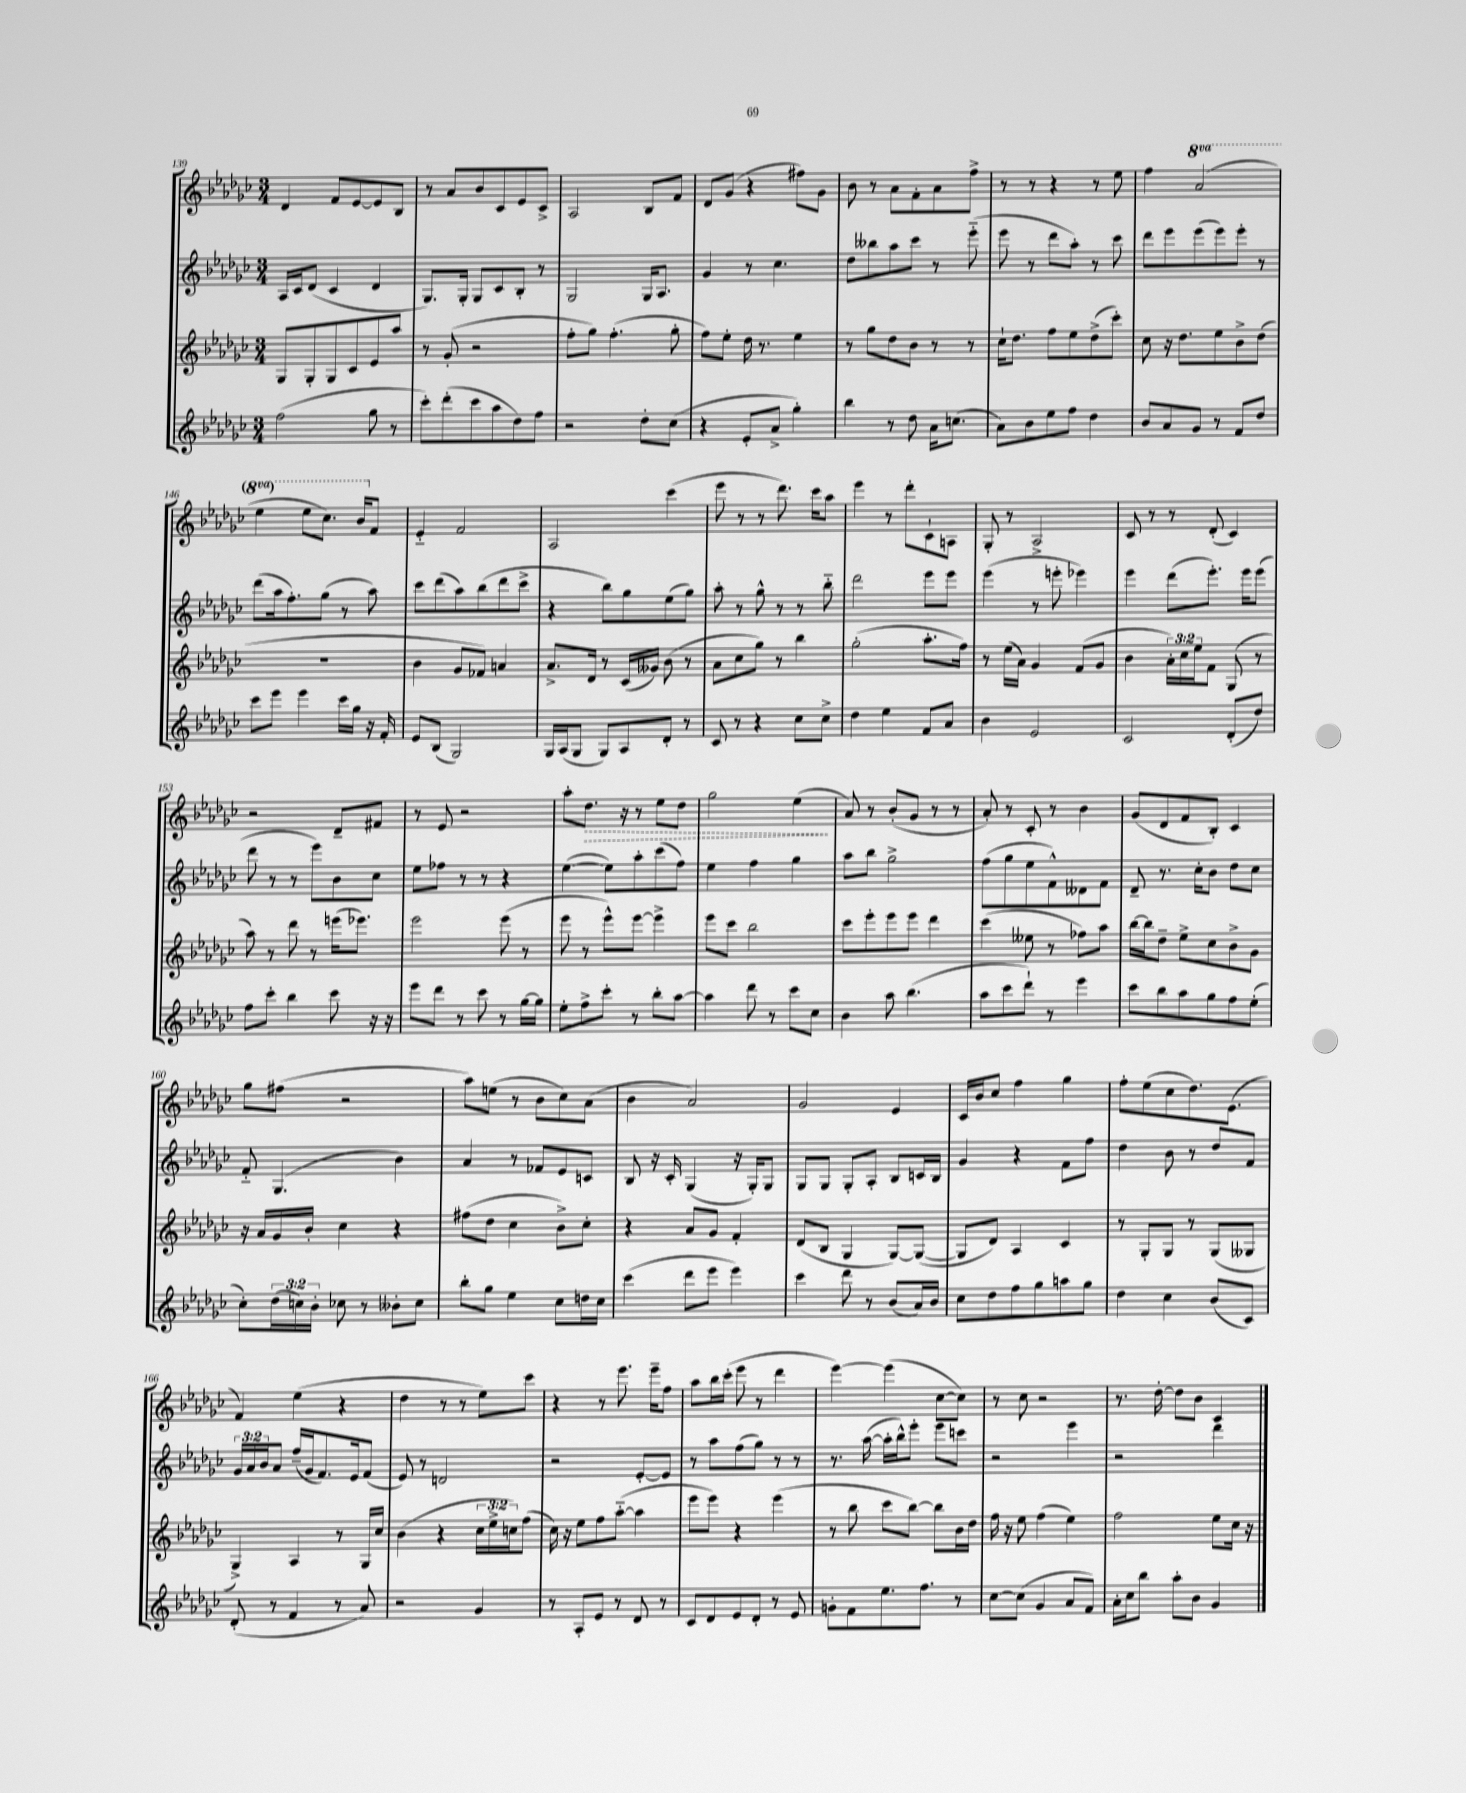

**kern	**kern	**kern	**kern
*staff4	*staff3	*staff2	*staff1
*clefG2	*clefG2	*clefG2	*clefG2
*k[b-e-a-d-g-c-]	*k[b-e-a-d-g-c-]	*k[b-e-a-d-g-c-]	*k[b-e-a-d-g-c-]
*M3/4	*M3/4	*M3/4	*M3/4
(2ff	8G-	16A-	4d-
.	.	16c-	.
.	8G-'	(8d-	.
.	8G-	4c-	8f
.	8c-	.	[8e-
8gg-	8e-	4d-	8e-]
8r	8aa-	.	8B-
=	=	=	=
8ccc-')	8r	8.G-)	8r
(8ddd-'	(8g-'	.	8a-
.	.	16G-'	.
8ccc-	2r	8G-	8b-
8aa-	.	8c-	8c-
8dd-)	.	8B-'	8e-
8ff	.	8r	8c-^
=	=	=	=
2r	8ff'	2G-	2A-
.	8gg-)	.	.
.	(4.ff'	.	.
8dd-'	.	16G-	8B-
.	.	8.A-	.
(8cc-	8gg-'	.	8f
=	=	=	=
4r	8ff)	4g-	8d-
.	8ee-'	.	(8g-
8e-'	16dd-	8r	4r
.	8.r	.	.
8a-^	.	4.cc-	.
4gg-')	4ee-	.	8ff#)
.	.	.	8g-
=	=	=	=
4bb-	8r	8dd-	8b-
.	8gg-	8bb--	8r
8r	8dd-	8aa-	8a-
8dd-	8b-	8ccc-	8f'
16a-	8r	8r	8a-
(8.cc	.	.	.
.	8r	(8eee-'~	8ff^
=	=	=	=
8a-)	16cc-`	8eee-	8r
.	8.dd-	.	.
8b-	.	8r	8r
8ee-	8ff	8ddd-	4r
8ff	8ee-	8aa-')	.
4dd-	(8dd-^	8r	8r
.	8ccc-')	8ccc-	8ee-
=	=	=	=
8b-	8cc-	8ddd-	4ff
8a-	16r	8eee-	.
.	8.dd-	.	.
8g-	.	(8eee-	(2aa-
8r	8ee-	8eee-)	.
8f	8b-^	8eee-'	.
8dd-	(8dd-	8r	.
=	=	=	=
8ccc-	2.r	(8ddd-	4eee-
8eee-	.	16aa-	.
.	.	8.ff')	.
4eee-	.	.	8eee-
.	.	(8gg-	8.ccc-)
16ccc-	.	8r	.
16gg-	.	.	16bb-
16r	.	8aa-)	8f
16f'	.	.	.
=	=	=	=
8e-	4b-	8ccc-	4e-'~
(8B-	.	(8ddd-	.
2G-)	8g-	8aa-)	2f
.	8f-)	(8bb-	.
.	4a	8ddd-	.
.	.	8ccc-^	.
=	=	=	=
16G-	8.a-^	4r	2A-
(16A-	.	.	.
8G-	.	.	.
.	16d-	.	.
8G-)	8r	8bb-)	.
8A-	(16c-	8gg-	.
.	16g--)	.	.
8d-'	(8b-	(8ee-	(4ccc-
8r	8r	8gg-)	.
=	=	=	=
8c-	8a-	8aa-'	8eee-
8r	8cc-	8r	8r
4r	8gg-)	8gg-^^	8r
.	8r	8r	8.ddd-)
8cc-	4bb-	8r	.
.	.	.	16ccc-
8cc-^	.	8bb-'~	8aa-
=	=	=	=
4dd-	(2gg-'	2ddd-	4eee-
4ee-	.	.	8r
.	.	.	8ddd-'
8f	8.aa-'	8eee-	8c-`
8a-	.	8eee-	8A
.	16ff)	.	.
=	=	=	=
4b-	8r	(4eee-	8G-'
.	(16ee-	.	8r
.	16a-)	.	.
2e-	4g-	8r	2A-^
.	.	8eee'	.
.	(8f	4eee-)	.
.	8g-	.	.
=	=	=	=
2c-	4b-	4eee-	8c-
.	.	.	8r
.	24a-')	(8ddd-	8r
.	24cc-	.	.
.	24ee-	.	.
.	8f	8.eee-')	(8d-'
(8d-'	(8G-	.	4c-)
.	.	16eee-	.
8dd-)	8r	(8eee-	.
=	=	=	=
8ff	8aa-)	8ddd-	2r
8ccc-'	8r	8r	.
4bb-	8ddd-	8r	.
.	8r	8eee-)	.
8ccc-	(16eee	8b-	8d-~
.	8.eee-)	.	.
16r	.	8cc-	8f#
16r	.	.	.
=	=	=	=
8eee-	2eee-	8ee-	8r
8ddd-	.	8ff-	8e-
8r	.	8r	2r
8ccc-	.	8r	.
8r	(8eee-	4r	.
[16gg-	8r	.	.
16gg-]	.	.	.
=	=	=	=
8ee-'	8eee-	([4ee-	8aa-'
8ff^	8r	.	8.dd-
8ccc-'	8eee-^^)	8ee-])	.
.	.	.	16r
8r	[8eee-	8aa-'	8r
8bb-'	4eee-^]	(8ccc-	8ee-
[8aa-	.	8ff)	8dd-
=	=	=	=
4aa-]	8eee-	4ee-	2gg-
.	8ccc-	.	.
8ddd-	2bb-	4ff	.
8r	.	.	.
8ccc-	.	4gg-	(4ee-
8cc-	.	.	.
=	=	=	=
4b-	8ccc-	8aa-	8a-)
.	8eee-'	8bb-	8r
8aa-	8eee-	2gg-^	(8b-'
(4.bb-	8eee-	.	8g-
.	4ddd-	.	8r
.	.	.	8r
=	=	=	=
8aa-	(4ccc-	(8ff	8a-')
8ccc-	.	8gg-	8r
8ddd-`)	8ee--	8ee-	8c-'
8r	8r	8f^^)	8r
4eee-	8ff-)	8d--	4b-
.	8aa-	8f	.
=	=	=	=
8ccc-	[16bb-	8d-~	(8g-
.	16bb-]	.	.
8bb-	8dd-~	8.r	8d-
8aa-	8ee-^	.	8f
.	.	16cc-'	.
8gg-	8cc-	8b-	8B-')
8ff	8b-^	8dd-	4c-
(8ee-'	8g-	8cc-	.
=	=	=	=
8cc-')	16r	8f'~	8gg-
.	16a-	.	.
(24dd-	16g-	(4.G-	(8ff#
24cc)	.	.	.
.	16b-'	.	.
24b-'	.	.	.
8cc-	4cc-	.	2r
8r	.	.	.
8b--'	4r	4b-)	.
8cc-	.	.	.
=	=	=	=
8bb-'	(8ff#	4a-	8aa-)
8gg-	8dd-	.	(8ee
4ee-	4cc-	8r	8r
.	.	8f-	8b-
8cc-	8b-^)	8e-	8cc-)
16dd	8cc-'	8c	(8a-
16cc-	.	.	.
=	=	=	=
(4ccc-	4r	8B-	4b-
.	.	16r	.
.	.	16c-'	.
8ddd-	8a-	(4G-	2a-)
8eee-	8g-	.	.
4eee-)	4f'	16r	.
.	.	16G-')	.
.	.	8G-	.
=	=	=	=
4ccc-	(8d-	8G-	2g-
.	8B-	8G-	.
8ddd-	4G-	8G-'	.
8r	.	8A-'	.
(8b-	[8G-)	8B-	4e-
16a-)	(8G-_	16c	.
16b-	.	16B-	.
=	=	=	=
8cc-	8G-]	4g-	16c-
.	.	.	16b-
8dd-	8d-)	.	8cc-
8ff	4A-	4r	4ff
8gg-	.	.	.
8aa	4c-	8f	4gg-
8gg-	.	8ff	.
=	=	=	=
4dd-	8r	4dd-	8ff'
.	8G-'	.	(8ee-
4cc-	8G-	8b-	8cc-
.	8r	8r	8.dd-)
(8b-	(8G-	8dd-	.
.	.	.	(8.e-
8c-)	8G--	8f	.
=	=	=	=
(8d-'	4G-^)	24g-	4f)
.	.	24a-	.
.	.	24b-	.
8r	.	8a-	.
4f	4A-	(16ff~	(4ee-
.	.	16g-	.
.	.	8.f)	.
8r	8r	.	4r
.	.	16e-	.
8a-)	16G-	(8f	.
.	16cc-	.	.
=	=	=	=
2r	(4b-	8e-)	4dd-
.	.	8r	.
.	4r	2d	8r
.	.	.	8r
4g-	24cc-	.	8ee-)
.	24ee-^	.	.
.	24cc)	.	.
.	(8ff	.	8ccc-
=	=	=	=
8r	16cc-)	2r	4r
.	16r	.	.
8A-'	8ee-	.	.
8e-	8ff	.	8r
8r	([8aa-'~	.	8.eee-
8d-	4aa-]	[8e-'	.
.	.	.	16eee-~
8r	.	8e-]	8ff
=	=	=	=
8c-	8eee-	8r	8aa-
8d-	8eee-)	8aa-	16bb-
.	.	.	(16ccc-'
8e-	4r	(8ff	8eee-
8d-'	.	8gg-)	8r
8r	(4eee-	8r	4ddd-
8e-	.	8r	.
=	=	=	=
8g'	8r	8.r	[4eee-)
8f	8bb-	.	.
.	.	([16aa-	.
8.ee-	8ccc-	16aa-']	(4eee-]
.	.	16bb-^^)	.
.	[8bb-)	8eee-'	.
8.ff	.	.	.
.	8bb-]	8eee-	[8cc-
8r	16b-	8ccc	8cc-])
.	16dd-	.	.
=	=	=	=
[8cc-	16ff	2r	8r
.	16r	.	.
(8cc-]	8ee-	.	8cc-
4g-	(4ff	.	2r
8a-	4ee-)	4eee-	.
8f)	.	.	.
=	=	=	=
16a-'	2ff	2r	8.r
16cc-	.	.	.
8bb-	.	.	.
.	.	.	[16dd-'
8aa-'	.	.	8dd-]
8b-	.	.	8b-
4g-	8ee-	4ddd-	4c-
.	16cc-	.	.
.	16r	.	.
==	==	==	==
*-	*-	*-	*-
